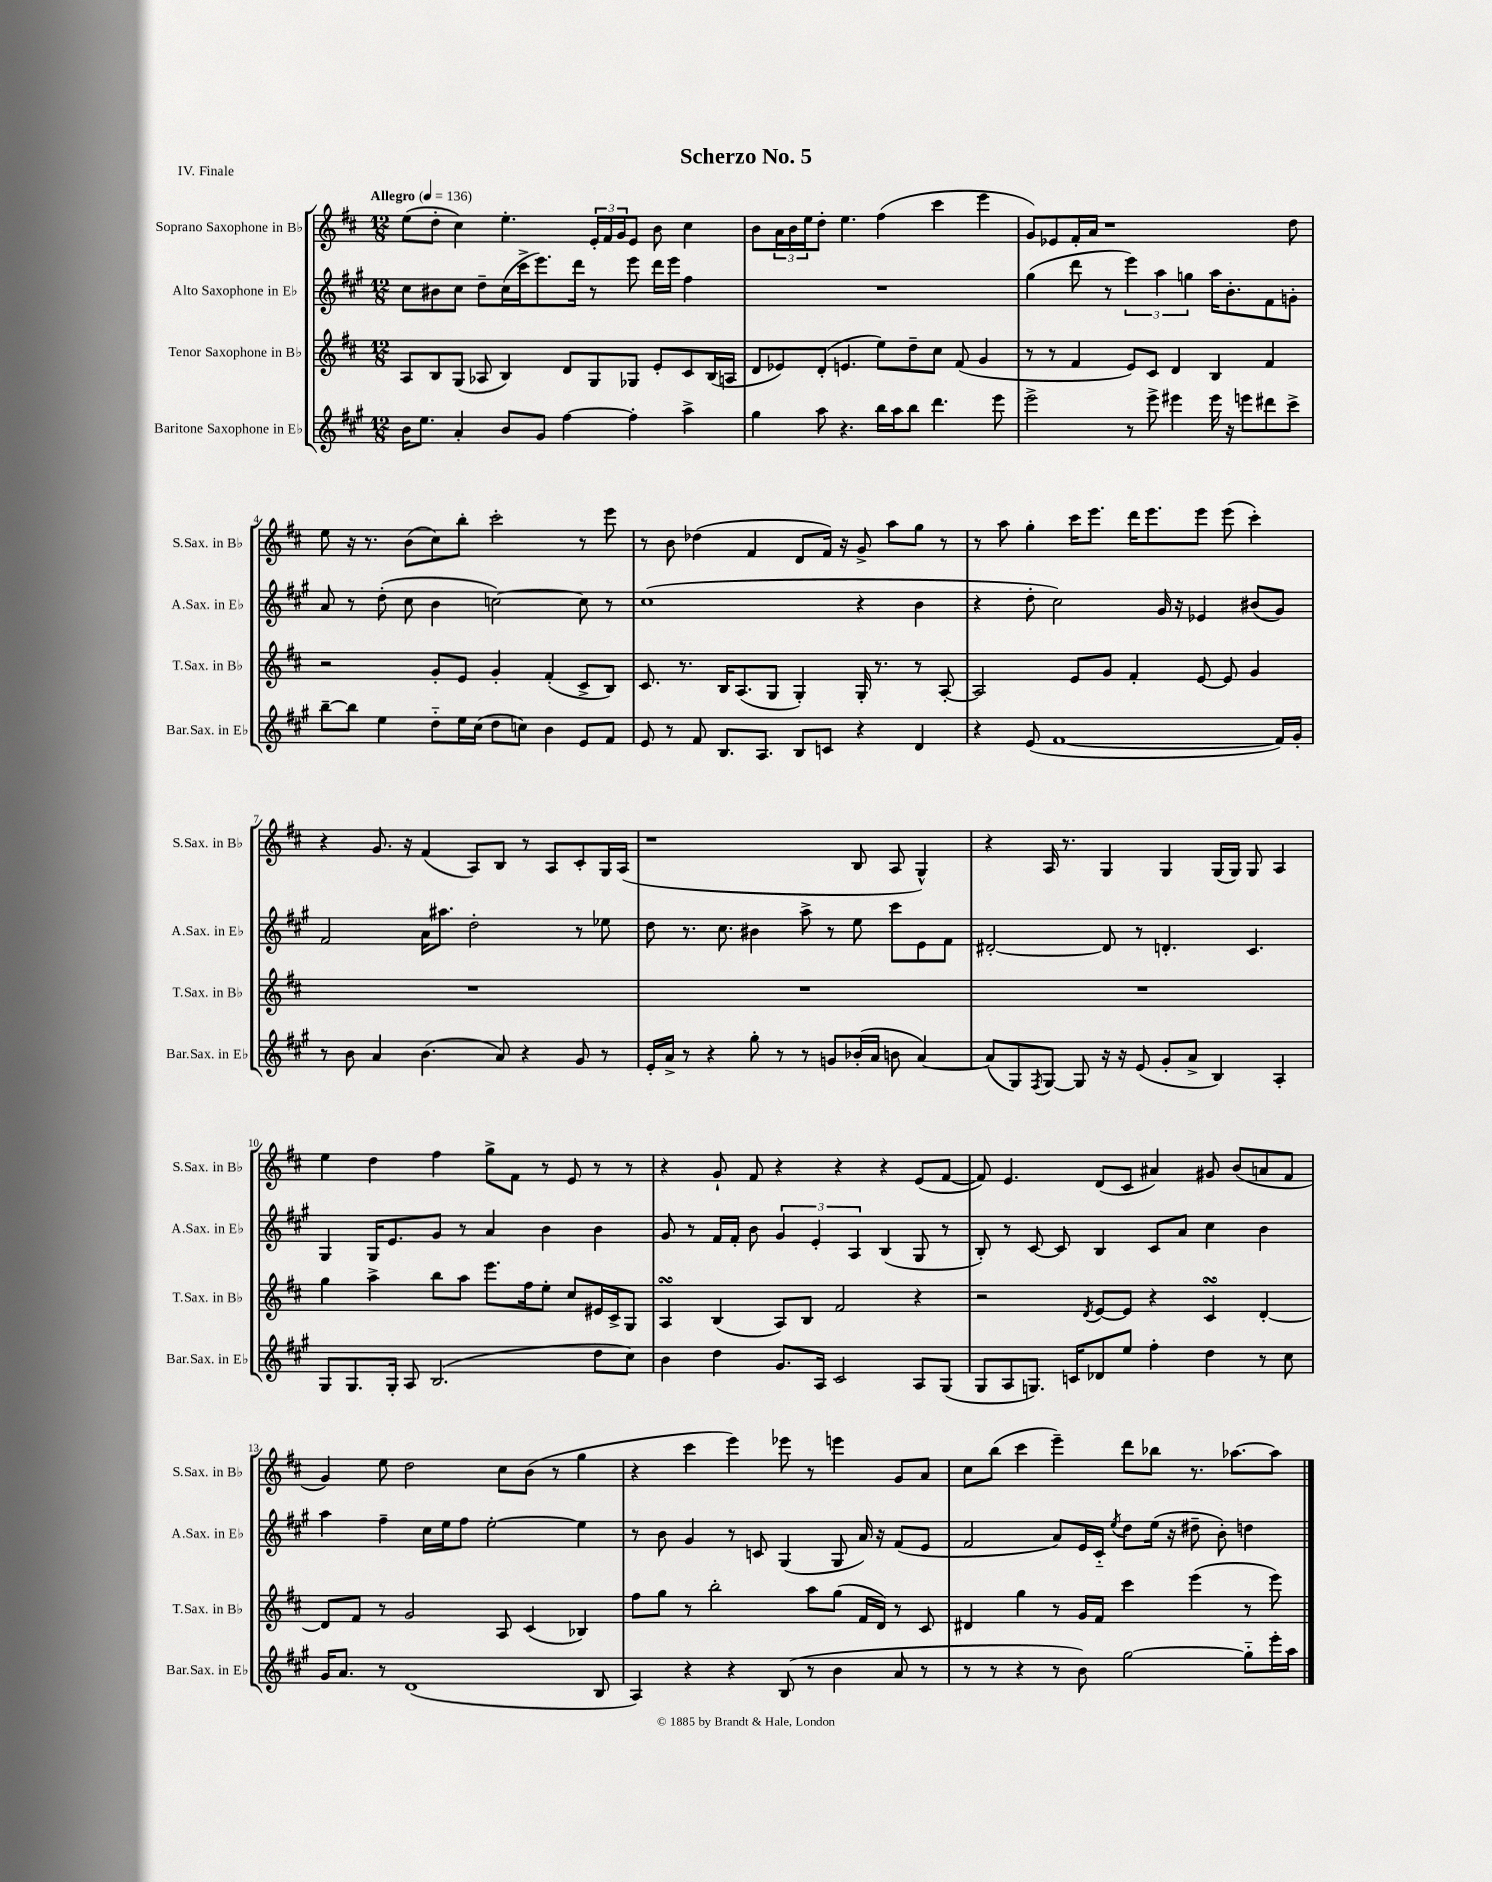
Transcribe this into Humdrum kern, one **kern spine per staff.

**kern	**kern	**kern	**kern
*staff4	*staff3	*staff2	*staff1
*clefG2	*clefG2	*clefG2	*clefG2
*k[f#c#g#]	*k[f#c#]	*k[f#c#g#]	*k[f#c#]
*M12/8	*M12/8	*M12/8	*M12/8
*MM136	*MM136	*MM136	*MM136
16b\LK	8A/L	8cc#\L	(8ee\L
8.ee\J	.	.	.
.	8B/	8b#\	8dd'\J
4a'/	(8G/J	8cc#\J	4cc#\)
.	8A-/	8dd~\L	.
8b/L	4B/)	(16cc#\L	4.ee'\
.	.	16ccc#^\J	.
8g#/J	.	8.eee\)	.
[4ff#\	8d/L	.	.
.	.	16ddd\Jk	.
.	8G/	8r	24e'/LL
.	.	.	24f#/
.	.	.	24g/J
4ff#'\]	8G-/J	8eee\	8e/J
.	8e'/L	16ddd\LL	8b\
.	.	16eee\JJ	.
4aa^\	8c#/	4ff#\	4cc#\
.	(16B/L	.	.
.	16A/JJ	.	.
=	=	=	=
4gg#\	8d/L	1.r	8b\L
.	8e-/)	.	24a\L
.	.	.	24b\
.	.	.	24ee\J
8aa\	(8d'/J	.	8dd'\J
4.r	4.e/	.	4.ee\
16bb\LL	8ee\L)	.	(4ff#\
16aa\J	.	.	.
8bb\J	8dd~\	.	.
4.ddd\	8cc#\J	.	4ccc#\
.	(8f#/	.	.
.	4g/	.	4eee\
8eee\	.	.	.
=	=	=	=
2eee^\	8r	(4gg#\	8g/L)
.	8r	.	8e-/
.	4f#/	8ddd\	16f#'/L
.	.	.	16a/JJ
.	.	8r	1r
8r	8e/L)	6eee\)	.
8eee^\	8c#/J	.	.
.	.	6aa\	.
4eee#\	4d/	.	.
.	.	6gg\	.
16eee#\	4B/	16aa\LK	.
16r	.	8.b'\	.
8eee\L	.	.	.
8ddd#\	4f#/	8f#\	.
8ccc#^\J	.	8g'\J	8dd\
=	=	=	=
[8bb~\L	2r	8a/	8ee\
8bb\]J	.	8r	16r
.	.	.	8.r
4ee\	.	(8dd'\	.
.	.	8cc#\	(8b\L
8dd'~\L	8g'/L	4b\	8cc#\)
16ee\L	8e/J	.	8bb'\J
(16cc#\JJ	.	.	.
8dd\L	4g'/	[2cc\)	2ccc#'\
8cc\J)	.	.	.
4b\	(4f#'/	.	.
8e/L	8c#^/L	8cc\]	8r
8f#/J	8B/J)	8r	8eee\
=	=	=	=
8e/	8.c#/	(1cc#	8r
8r	.	.	8b\
.	8.r	.	.
8f#/	.	.	(4dd-\
8.B/L	16B/LK	.	.
.	(8.A/	.	.
.	.	.	4f#/
8.A/J	.	.	.
.	8G/J	.	.
8B/L	4G'/)	.	8d/L
8c/J	.	.	16f#/Jk)
.	.	.	16r
4r	16G'/	4r	8g^/
.	8.r	.	.
.	.	.	8aa\L
4d/	8r	4b\	8gg\J
.	[8A'/	.	8r
=	=	=	=
4r	2A/]	4r	8r
.	.	.	8aa\
(8e/	.	8dd'\	4gg'\
[1f#	.	2cc#\)	.
.	8e/L	.	16ccc#\LK
.	.	.	8.eee\J
.	8g/J	.	.
.	4f#'/	.	16ddd\LK
.	.	.	8.eee\
.	.	16g#/	.
.	.	16r	.
.	[8e/	4e-/	8eee\J
.	8e/]	.	(8eee\
.	4g/	(8b#/L	4ccc#'\)
16f#/]LL)	.	8g#/J)	.
16g#'/JJ	.	.	.
=	=	=	=
8r	1.r	2f#/	4r
8b\	.	.	.
4a/	.	.	8.g/
.	.	.	16r
(4.b\	.	16a\LK	(4f#/
.	.	8.aa#\J	.
.	.	2dd'\	8A/L)
8a/)	.	.	8B/J
4r	.	.	8r
.	.	.	8A/L
8g#/	.	8r	8c#'/
8r	.	8ee-\	16G/L
.	.	.	(16A/JJ
=	=	=	=
16e'/LL	1.r	8dd\	1r
16a^/JJ	.	.	.
8r	.	8.r	.
4r	.	.	.
.	.	8.cc#\	.
8gg#'\	.	4b#\	.
8r	.	.	.
8r	.	8aa^\	.
8g/L	.	8r	.
(16b-'/L	.	8ee\	8B/
16a/JJ	.	.	.
8b\	.	8ccc#\L	8A/
[4a/)	.	8e\	4G^^/)
.	.	8f#\J	.
=	=	=	=
(8a/]L	1.r	[2d#'/	4r
8G#/)	.	.	.
8qF#/	.	.	.
[8G#/J	.	.	16A/
.	.	.	8.r
8G#/]	.	.	.
16r	.	8d#/]	4G/
16r	.	.	.
(8e/	.	8r	.
8g#'/L	.	4.d'/	4G/
8a^/J	.	.	.
4B/)	.	.	(16G/LL
.	.	.	16G/JJ)
.	.	4.c#/	8G/
4A'/	.	.	4A/
=	=	=	=
8G#/L	4gg\	4G#/	4ee\
8.G#/	.	.	.
.	4aa^\	16G#/LK	4dd\
16G#'/Jk	.	8.e/	.
8A/	.	.	.
(2.B/	8bb\L	8g#/J	4ff#\
.	8aa\J	8r	.
.	8.eee\L	4a/	8gg^\L
.	.	.	8f#\J
.	16ff#\k	.	.
.	8ee'\J	4b\	8r
.	8cc#/L	.	8e/
8dd\L	16e#/L	4b\	8r
.	16c#^/J	.	.
8cc#\J)	8G/J	.	8r
=	=	=	=
4b\	4A/	8g#/	4r
.	.	8r	.
4dd\	(4B/	16f#/LL	8g`/
.	.	16f#'/JJ	.
.	.	8b\	8f#/
8.g#/L	8A/L)	6g#/	4r
.	8B/J	.	.
.	.	6e'/	.
16A/Jk	.	.	.
2c#/	2f#/	.	4r
.	.	6A/	.
.	.	(4B/	4r
8A/L	4r	8G#/	(8e/L
(8G#/J	.	8r	[8f#/J
=	=	=	=
8G#/L	2r	8B'/)	8f#/])
8A/	.	8r	4.e/
8.G/J)	.	[8c#/	.
.	.	8c#/]	.
16c/LK	.	.	.
.	8qd/	.	.
8d-/	[8e/L	4B/	(8d/L
8ee/J	8e/]J	.	8c#/J
4ff#'\	4r	8c#/L	4a#/)
.	.	8a/J	.
4dd\	4c#/	4cc#\	8g#/
.	.	.	(8b/L
8r	[4d'/	4b\	8a/
8cc#\	.	.	8f#/J
=	=	=	=
16g#/LK	8d/]L	4aa\	4g/)
8.a/J	.	.	.
.	8f#/J	.	.
8r	8r	4ff#~\	8ee\
(1d	2g/	.	2dd\
.	.	16cc#\LL	.
.	.	16ee\J	.
.	.	8ff#\J	.
.	.	[2ee'\	.
.	8A/	.	8cc#\L
.	(4c#/	.	(8b\J
.	.	.	8r
.	4B-/)	4ee\]	4gg\
8B/	.	.	.
=	=	=	=
4A/)	8ff#\L	8r	4r
.	8gg\J	8b\	.
4r	8r	4g#/	4ccc#\
.	2bb'\	.	.
4r	.	8r	4eee\)
.	.	8c/	.
(8B/	.	(4G#/	8eee-\
8r	8aa\L	.	8r
4b\	(8gg\J	8G#/	4eee\
.	16f#/LL	16a/)	.
.	16d/JJ)	16r	.
8a/	8r	(8f#/L	8g/L
8r	8c#/	8e/J	8a/J
=	=	=	=
8r	4d#/	2f#/	8cc#\L
8r	.	.	(8bb\J
4r	4gg\	.	4ccc#\
8r	8r	8a/L)	4eee~\)
8b\)	16g/LL	16e/L	.
.	16f#/JJ	16c#'~/JJ	.
.	.	8qee/	.
[2gg#\	4ccc#\	8dd\L	8ddd\L
.	.	(16ee\Jk	8bb-\J
.	.	16r	.
.	(4eee\	8dd#~\	8.r
.	.	8b'\)	.
.	.	.	[8.aa-\L
8gg#'~\]L	8r	4dd\	.
16eee'\L	8eee\)	.	8aa-\]J
16aa\JJ	.	.	.
==	==	==	==
*-	*-	*-	*-
